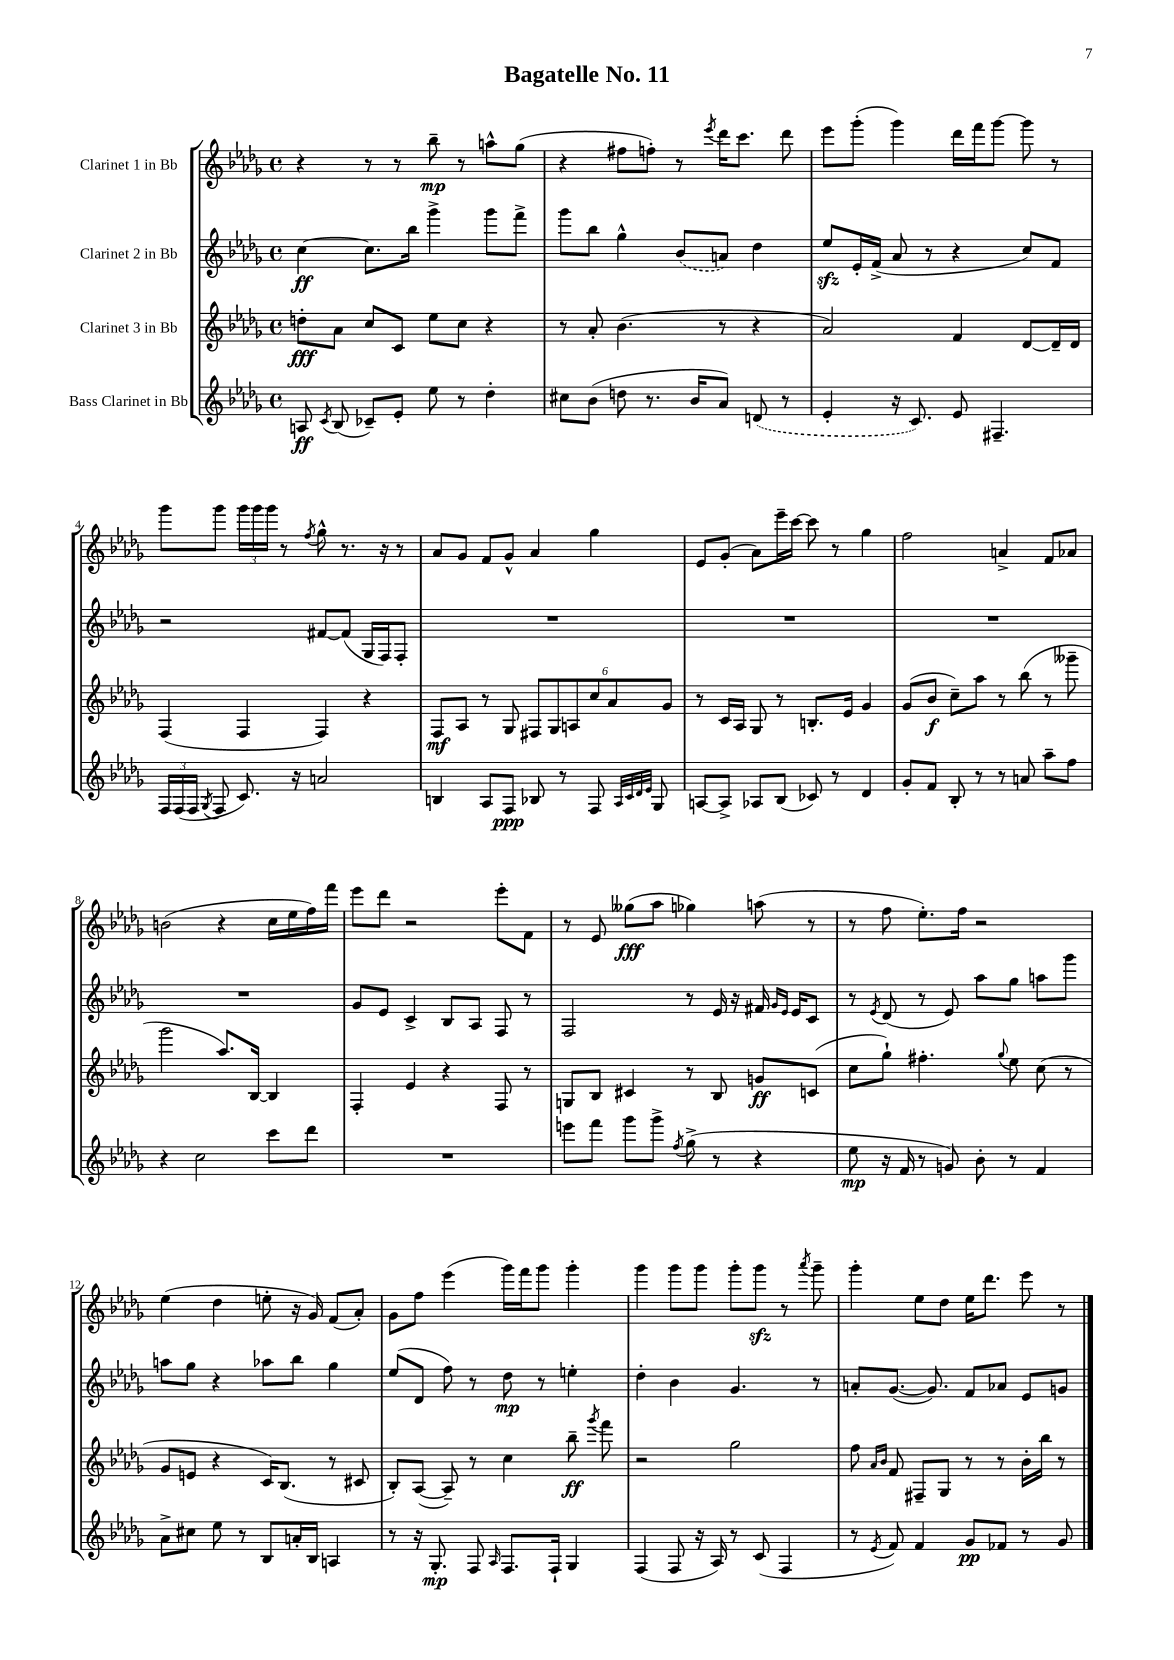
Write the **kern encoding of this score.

**kern	**dynam	**kern	**dynam	**kern	**dynam	**kern	**dynam
*part4	*part4	*part3	*part3	*part2	*part2	*part1	*part1
*staff4	*staff4	*staff3	*staff3	*staff2	*staff2	*staff1	*staff1
*I"Bass Clarinet in Bb	*	*I"Clarinet 3 in Bb	*	*I"Clarinet 2 in Bb	*	*I"Clarinet 1 in Bb	*
*clefG2	*	*clefG2	*	*clefG2	*	*clefG2	*
*k[b-e-a-d-g-]	*	*k[b-e-a-d-g-]	*	*k[b-e-a-d-g-]	*	*k[b-e-a-d-g-]	*
*M4/4	*	*M4/4	*	*M4/4	*	*M4/4	*
*met(c)	*	*met(c)	*	*met(c)	*	*met(c)	*
=1	=1	=1	=1	=1	=1	=1	=1
8An/	ff	8ddn'\L	fff	[4cc\	ff	4r	.
8qc/	.	.	.	.	.	.	.
(8B-/	.	8a-\J	.	.	.	.	.
8c-X~/L)	.	8cc/L	.	8.cc\L]	.	8r	.
8e-'/J	.	8c/J	.	.	.	8r	.
.	.	.	.	16bb-\Jk	.	.	.
8ee-\	.	8ee-\L	.	4ggg-^\	.	8bb-~\	mp
8r	.	8cc\J	.	.	.	8r	.
4dd-'\	.	4r	.	8ggg-\L	.	8aan^^\L	.
.	.	.	.	8fff^\J	.	(8gg-\J	.
=2	=2	=2	=2	=2	=2	=2	=2
8cc#X\L	.	8r	.	8ggg-\L	.	4r	.
(8b-\J	.	8a-'/	.	8bb-\J	.	.	.
8ddn\	.	(4.b-\	.	4gg-^^\	.	8ff#X\L	.
8.r	.	.	.	.	.	8ffn'\J)	.
.	.	.	.	(8b-/L	.	8r	.
16b-/KL	.	.	.	.	.	.	.
.	.	.	.	.	.	8qeee-/	.
8a-/J)	.	8r	.	8an/J)	.	16ddd-\KL	.
.	.	.	.	.	.	8.ccc\J	.
(8dn/	.	4r	.	4dd-\	.	.	.
8r	.	.	.	.	.	8ddd-\	.
=3	=3	=3	=3	=3	=3	=3	=3
4e-'/	.	2a-/)	.	8ee-zz/L	.	8eee-\L	.
.	.	.	.	16e-'/L	.	(8ggg-'\J	.
.	.	.	.	(16f^/JJ	.	.	.
16r	.	.	.	8a-/	.	4ggg-\)	.
8.c/)	.	.	.	.	.	.	.
.	.	.	.	8r	.	.	.
8e-/	.	4f/	.	4r	.	16ddd-\LL	.
.	.	.	.	.	.	16fff\J	.
4.F#X~/	.	.	.	.	.	[8ggg-\J	.
.	.	[8d-/L	.	8cc/L)	.	8ggg-\]	.
.	.	16d-~/L]	.	8f/J	.	8r	.
.	.	16d-/JJ	.	.	.	.	.
!!LO:LB:g=z
=4	=4	=4	=4	=4	=4	=4	=4
24F/LL	.	(4F/	.	2r	.	8ggg-\L	.
(24F/	.	.	.	.	.	.	.
24F/JJ	.	.	.	.	.	.	.
8qG-/	.	.	.	.	.	.	.
8F/	.	.	.	.	.	8ggg-\J	.
8.c/)	.	4F/	.	.	.	24ggg-\LL	.
.	.	.	.	.	.	24ggg-\	.
.	.	.	.	.	.	24ggg-\JJ	.
.	.	.	.	.	.	8r	.
16r	.	.	.	.	.	.	.
.	.	.	.	.	.	8qff/	.
2an/	.	4F/)	.	[8f#X/L	.	8gg-^^\	.
.	.	.	.	(8f#/J]	.	8.r	.
.	.	4r	.	16G-/LL	.	.	.
.	.	.	.	16F/J)	.	16r	.
.	.	.	.	8F'/J	.	8r	.
=5	=5	=5	=5	=5	=5	=5	=5
4Bn/	.	8F/L	mf	1r	.	8a-/L	.
.	.	8A-/J	.	.	.	8g-/J	.
8A-/L	.	8r	.	.	.	8f/L	.
8F/J	ppp	8G-/	.	.	.	8g-^^/J	.
8B-X/	.	12F#X/L	.	.	.	4a-/	.
.	.	12G-/	.	.	.	.	.
8r	.	.	.	.	.	.	.
.	.	12An/	.	.	.	.	.
8F/	.	12cc/	.	.	.	4gg-\	.
.	.	12a-/	.	.	.	.	.
32qqA-/LLL	.	.	.	.	.	.	.
32qqc/	.	.	.	.	.	.	.
32qqd-/	.	.	.	.	.	.	.
32qqe-/JJJ	.	.	.	.	.	.	.
8G-/	.	.	.	.	.	.	.
.	.	12g-/J	.	.	.	.	.
=6	=6	=6	=6	=6	=6	=6	=6
[8An/L	.	8r	.	1r	.	8e-/L	.
8A^/J]	.	16c/LL	.	.	.	(8g-'/J	.
.	.	16A-/JJ	.	.	.	.	.
8A-X/L	.	8G-/	.	.	.	8a-\L)	.
(8B-/J	.	8r	.	.	.	16eee-~\L	.
.	.	.	.	.	.	[16ccc\JJ	.
8c-X/)	.	8.Bn'/L	.	.	.	8ccc\]	.
8r	.	.	.	.	.	8r	.
.	.	16e-/Jk	.	.	.	.	.
4d-/	.	4g-/	.	.	.	4gg-\	.
=7	=7	=7	=7	=7	=7	=7	=7
8g-'/L	.	(8g-/L	.	1r	.	2ff\	.
8f/J	.	8b-/J	f	.	.	.	.
8B-'/	.	8cc~\L)	.	.	.	.	.
8r	.	8aa-\J	.	.	.	.	.
8r	.	8r	.	.	.	4an^/	.
8an/	.	(8bb-\	.	.	.	.	.
8aa-~\L	.	8r	.	.	.	8f/L	.
8ff\J	.	8ggg--X~\	.	.	.	8a-X/J	.
!!LO:LB:g=z
=8	=8	=8	=8	=8	=8	=8	=8
4r	.	2ggg-\	.	1r	.	(2bn\	.
2cc\	.	.	.	.	.	.	.
.	.	8.aa-/L)	.	.	.	4r	.
.	.	[16B-/Jk	.	.	.	.	.
8ccc\L	.	4B-/]	.	.	.	16cc\LL	.
.	.	.	.	.	.	16ee-\	.
8ddd-\J	.	.	.	.	.	16ff\)	.
.	.	.	.	.	.	16fff\JJ	.
=9	=9	=9	=9	=9	=9	=9	=9
1r	.	4F'/	.	8g-/L	.	8eee-\L	.
.	.	.	.	8e-/J	.	8ddd-\J	.
.	.	4e-/	.	4c^/	.	2r	.
.	.	4r	.	8B-/L	.	.	.
.	.	.	.	8A-/J	.	.	.
.	.	8F/	.	8F/	.	8eee-'\L	.
.	.	8r	.	8r	.	8f\J	.
=10	=10	=10	=10	=10	=10	=10	=10
8eeen\L	.	8Gn/L	.	2F/	.	8r	.
8fff\J	.	8B-/J	.	.	.	8e-/	.
8ggg-\L	.	4c#X/	.	.	.	(8gg--X\L	fff
8ggg-^\J	.	.	.	.	.	8aa-\J	.
8qff/	.	.	.	.	.	.	.
(8gg-^\	.	8r	.	8r	.	4gg-X\)	.
8r	.	8B-/	.	16e-/	.	.	.
.	.	.	.	16r	.	.	.
4r	.	8gn/L	ff	16f#X/	.	(8aan\	.
.	.	.	.	16qqg-/LL	.	.	.
.	.	.	.	16qqe-/JJ	.	.	.
.	.	.	.	16e-/KL	.	.	.
.	.	(8cn/J	.	8c/J	.	8r	.
=11	=11	=11	=11	=11	=11	=11	=11
8ee-\	mp	8cc\L	.	8r	.	8r	.
.	.	.	.	8qe-/	.	.	.
16r	.	8gg-`\J)	.	(8d-/	.	8ff\	.
16f/	.	.	.	.	.	.	.
8r	.	4.ff#X'\	.	8r	.	8.ee-'\L)	.
8gn/)	.	.	.	8e-/)	.	.	.
.	.	.	.	.	.	16ff\Jk	.
8b-'\	.	.	.	8aa-\L	.	2r	.
.	.	8qqgg-/	.	.	.	.	.
8r	.	8ee-\	.	8gg-\J	.	.	.
4f/	.	(8cc\	.	8aan\L	.	.	.
.	.	8r	.	8ggg-\J	.	.	.
!!LO:LB:g=z
=12	=12	=12	=12	=12	=12	=12	=12
8a-^\L	.	8g-/L	.	8aan\L	.	(4ee-\	.
8cc#X\J	.	8en/J	.	8gg-\J	.	.	.
8ee-\	.	4r	.	4r	.	4dd-\	.
8r	.	.	.	.	.	.	.
8B-/L	.	16c/KL)	.	8aa-X\L	.	8een'\	.
.	.	(8.B-/J	.	.	.	.	.
16an'/L	.	.	.	8bb-\J	.	16r	.
16B-/JJ	.	.	.	.	.	16g-/)	.
4An/	.	8r	.	4gg-\	.	(8f/L	.
.	.	8c#X/	.	.	.	8a-'/J)	.
=13	=13	=13	=13	=13	=13	=13	=13
8r	.	8B-'/L)	.	(8ee-/L	.	8g-\L	.
16r	.	([8A-/J	.	8d-/J	.	8ff\J	.
8.G-'/	mp	.	.	.	.	.	.
.	.	8A-~/])	.	8ff\)	.	(4eee-\	.
8F/	.	8r	.	8r	.	.	.
16qqA-/	.	.	.	.	.	.	.
8.F/L	.	4cc\	.	8dd-\	mp	16ggg-\LL)	.
.	.	.	.	.	.	16fff\J	.
.	.	.	.	8r	.	8ggg-\J	.
16F`/Jk	.	.	.	.	.	.	.
4G-/	.	8bb-~\	ff	4een'\	.	4ggg-'\	.
.	.	8qggg-/	.	.	.	.	.
.	.	8fff\	.	.	.	.	.
=14	=14	=14	=14	=14	=14	=14	=14
(4F/	.	2r	.	4dd-'\	.	4ggg-\	.
8F/	.	.	.	4b-\	.	8ggg-\L	.
16r	.	.	.	.	.	8ggg-\J	.
16A-/)	.	.	.	.	.	.	.
8r	.	2gg-\	.	4.g-/	.	8ggg-'\L	.
(8c/	.	.	.	.	.	8ggg-zz\J	.
4F/	.	.	.	.	.	8r	.
.	.	.	.	.	.	8qaaa-/	.
.	.	.	.	8r	.	8ggg-~\	.
=15	=15	=15	=15	=15	=15	=15	=15
8r	.	8ff\	.	8an'/L	.	4ggg-'\	.
.	.	16qqa-/LL	.	.	.	.	.
8qe-/	.	16qqb-/JJ	.	.	.	.	.
8f/)	.	8f/	.	([8.g-/J	.	.	.
4f/	.	8F#X~/L	.	.	.	8ee-\L	.
.	.	.	.	8.g-/])	.	.	.
.	.	8G-/J	.	.	.	8dd-\J	.
8g-/L	pp	8r	.	8f/L	.	16ee-\KL	.
.	.	.	.	.	.	8.ddd-\J	.
8f-X/J	.	8r	.	8a-X/J	.	.	.
8r	.	16b-'\LL	.	8e-/L	.	8eee-\	.
.	.	16bb-\JJ	.	.	.	.	.
8g-/	.	8r	.	8gn/J	.	8r	.
==	==	==	==	==	==	==	==
*-	*-	*-	*-	*-	*-	*-	*-
